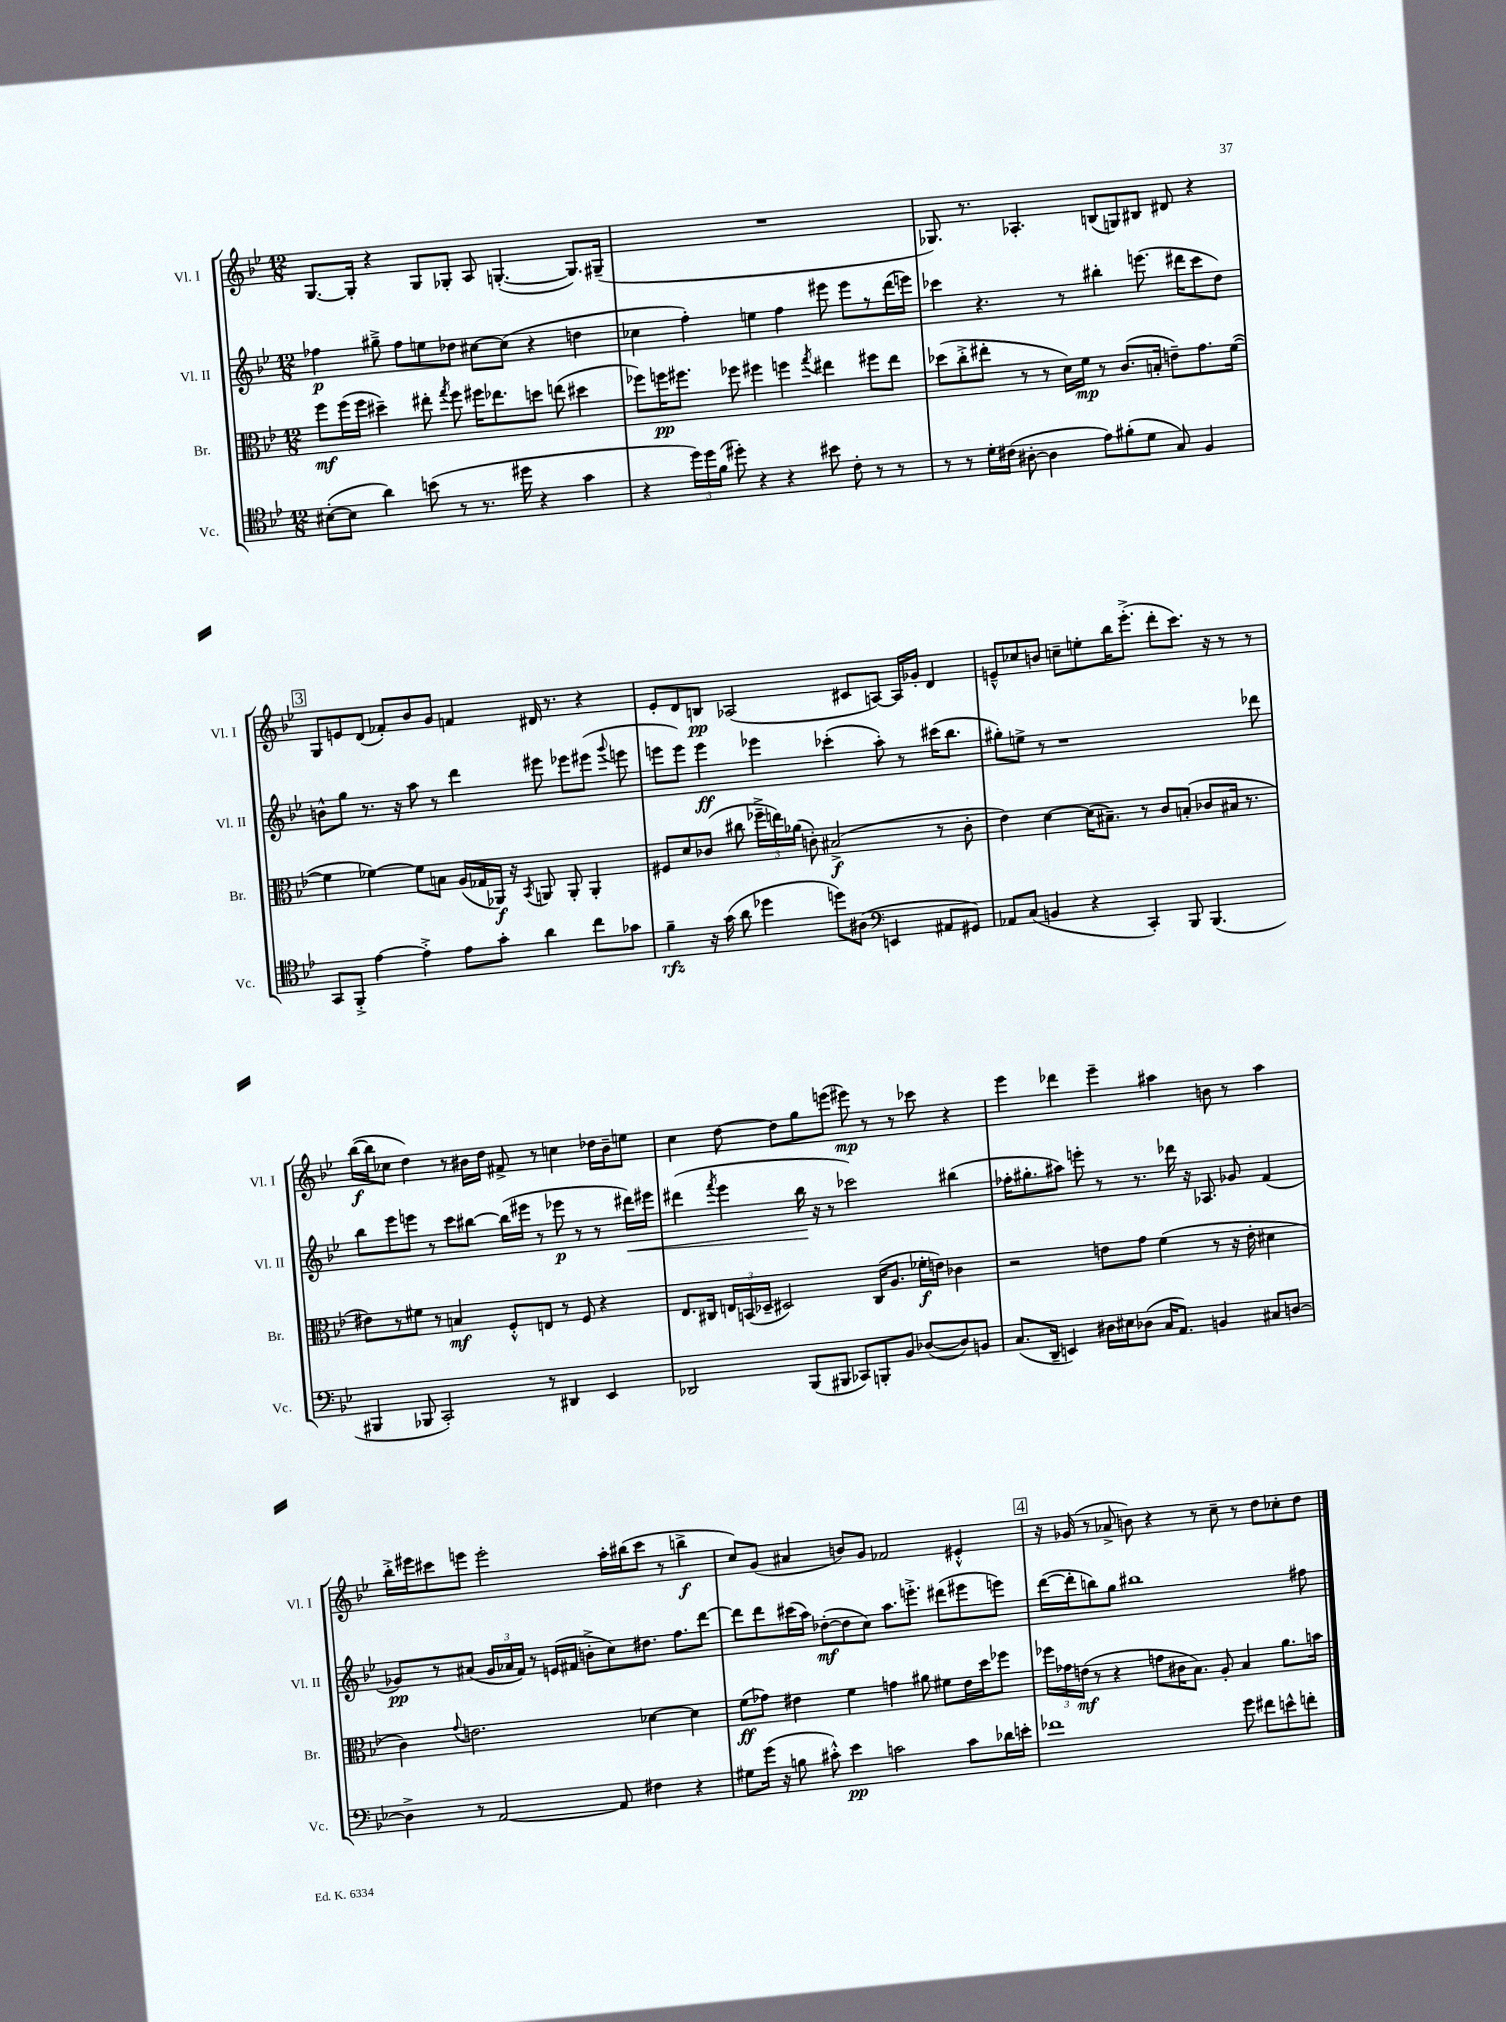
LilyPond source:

<<
\new StaffGroup <<
\new Staff = "s0" \with { instrumentName = "Vl. I" shortInstrumentName = "Vl. I" } {
    \clef treble \key bes \major \numericTimeSignature \time 12/8
    \autoBeamOff g8.[~ g16]-. r4 g8[ ges8]-. a8 g4.~-.( g8.[) gis16]--( |
    R1. |
    ges8.) r8. aes4.-. b8[( g8) bis8] dis'8 r4 |
    \mark \markup { \box "3" } g8[ e'8 d'8]( fes'8[-.) bes'8 g'8] f'4 dis'16 r8. r4 |
    ees'8[-. d'8 b8]\pp aes2( cis'8[ a8]~) a16[ ges'16]-. d'4 |
    e'8[---^ ces''8 b'8] c''8[-- e''8-. bes''16 ees'''8.]-.->( d'''8[-. c'''8.]) r16 r8 r8 |
    bes''16[~\f( bes''16 ces''8] d''4) r8 bis'16[ d''16] fis'8-> r8 c''4 des''16[ bis'16-- e''8] |
    c''4 d''8~ d''8[ g''8 e'''8]( eis'''8\mp) r8 r8 ces'''8 r4 |
    ees'''4 des'''4 ees'''4-- ais''4 b'8 r8 ais''4 |
    bes''16[-.-> eis'''16 cis'''8 e'''8] e'''2-. a''16[-. bis''16( cis'''8] r8 b''4->\f |
    c''8[) g'8]( ais'4 b'8[) g'8] fes'2 eis'4-.-^ |
    \mark \markup { \box "4" } r16 ges'16( r8 aes'8-> b'8) r4 r8 c''8-- r8 d''8[ ces''8-. d''8] \bar "|." |
}
\new Staff = "s1" \with { instrumentName = "Vl. II" shortInstrumentName = "Vl. II" } {
    \clef treble \key bes \major \numericTimeSignature \time 12/8
    \autoBeamOff fes''4\p gis''8---> fes''8[ e''8 des''8] cis''8[~ cis''8]( r4 d''4 |
    ces''4 f''4-.) e''4 f''4 eis'''8 eis'''8[ r8 d'''16( e'''16]) |
    ces'''4 r4. r8 bis''4-. e'''8.( dis'''16[ ces'''8 d''8]) |
    \mark \markup { \box "3" } b'8[-^ g''8] r8. r16 a''8 r8 d'''4 eis'''8 ees'''8[ eis'''8]( \appoggiatura { g'''8 } e'''8 |
    e'''8[ e'''8]) e'''4\ff ees'''4 ces'''4-.( a''8-.) r8 cis'''16[( bes''8.] |
    gis''8[-.) e''8]-> r8 r1 des'''8 |
    bes''8[ ees'''8 e'''8] r8 c'''8[ bis''8]~ bis''16[( eis'''16] r8 ees'''8\p r8 r8 dis'''16[\<) eis'''16] |
    dis'''4( \acciaccatura { f'''8 } ees'''4 bes''16\! r16 r8 ces'''2) bis''4( |
    fes''16[-. gis''8.-. ais''8]) e'''8-. r8 r8. des'''16 r16 aes8. ges'8 f'4( |
    ges'8[\pp) r8 ais'8]( \tuplet 3/2 { ges'16[ aes'16 f'16]) } r8 e'16[( fis'16] b'8[-.-> c''8) dis''8.] f''8.[ d'''8]~ |
    d'''8[ d'''8 cis'''16( a''16]) des''8[~-.\mf( des''8 c''8]) a''8.[ e'''8.]-.-> dis'''8[( eis'''8 e'''8]) |
    \mark \markup { \box "4" } d'''16[~( d'''16-. b''8) g''8] bis''1 fis''8 \bar "|." |
}
\new Staff = "s2" \with { instrumentName = "Br." shortInstrumentName = "Br." } {
    \clef alto \key bes \major \numericTimeSignature \time 12/8
    \autoBeamOff f''8[\mf f''16( f''16] dis''4--) eis''8-. \acciaccatura { g''8 } f''8 fis''16[ ees''8. d''8] e''8( dis''4 |
    fes''8[) f''16\pp fis''8.] fes''8 fis''4 f''4 \acciaccatura { g''8 } eis''4 fis''8[ eis''8] |
    des''8[( c''8-.-> eis''8]-. r8 r8 d'16[) f'16]\mp r8 c'8.[( b16]-. e'8[--) g'8. f'16]~( |
    \mark \markup { \box "3" } f'4 fes'4~) fes'8[ b8] a16[( ges16 aes,16]\f) r16 \acciaccatura { bes,8 } a,8 a,8-. a,4-. |
    fis8[ d'8 ces'8]( cis''8 \tuplet 3/2 { fes''16[---> e''16) aes'16]( } c'8-.) bis2->\f( r8 c'8-. |
    ees'4) d'4~ d'16[( bis8.]--) r8 c'8[ b8]-.( ces'8[ bis16] r8. |
    eis'8[) r8 fis'8] r8 b4\mf f8[-.-^ e8] r8 f8 r4 |
    ees8.[ cis16] \tuplet 3/2 { e16[ b,16( des16]-- } dis2) cis16[( a8.] fes'16[-.\f e'16]) ces'4 |
    r2 e'8[ g'8] f'4( r8 r16 e'16-. dis'4 |
    c'4) \appoggiatura { g'8 } e'2. des'4~ des'4 |
    f'8[\ff( ges'8]) eis'4 f'4 g'4 ais'8 fis'8[ eis'16 d''16 fes''8] |
    \mark \markup { \box "4" } \tuplet 3/2 { fes''16[ ges'16 e'16]\mf( } r8 r4 g'8[ cis'16 bes8.]) a8-. bes4 a'8.[ b'16] \bar "|." |
}
\new Staff = "s3" \with { instrumentName = "Vc." shortInstrumentName = "Vc." } {
    \clef tenor \key bes \major \numericTimeSignature \time 12/8
    \autoBeamOff bis8[~-.( bis8] a'4) b'8( r8 r8. dis''16 r4 g'4 |
    r4 \tuplet 3/2 { d''16[) d''16 f'16]( } dis''8-.) r4 r4 bis'8 c'8-. r8 r8 |
    r8 r8 d'16[-. cis'16]( ais8~-. ais4 ees'8[) fis'8-.( d'8] g8) f4 |
    \mark \markup { \box "3" } g,8[ f,8]-.-> ees'4~ ees'4-.-> ees'8[ g'8]-. a'4 c''8[ ges'8] |
    f'4--\rfz r16 g'16( a'8 des''4 d''8[) ais8]( \clef bass e,4 ais,8[ gis,8]) |
    aes,8[ c8]( b,4 r4 c,4-.) bes,,8 bes,,4.( |
    bis,,4 bes,,8 c,2-.) r8 dis,4 ees,4 |
    des,2 bes,,8[( bis,,8] ces,8[) b,,8-. bes,8] des8[~( des8) b,8] |
    c8.[( d,16]-- e,4) dis16[ eis16 des8]( c16[ a,8.]) b,4 cis8[ d8]~ |
    d4-> r8 a,2~ a,8 fis4 r4 |
    gis8[ g'16]( r16 b8 cis'8-.-^) ees'4\pp c'2 c'8[ des'16 e'16]-. |
    \mark \markup { \box "4" } fes'1 g'8 fis'8[ e'8-^ f'8]-. \bar "|." |
}
>>
>>
\layout { \context { \Score \remove "Bar_number_engraver" } }
